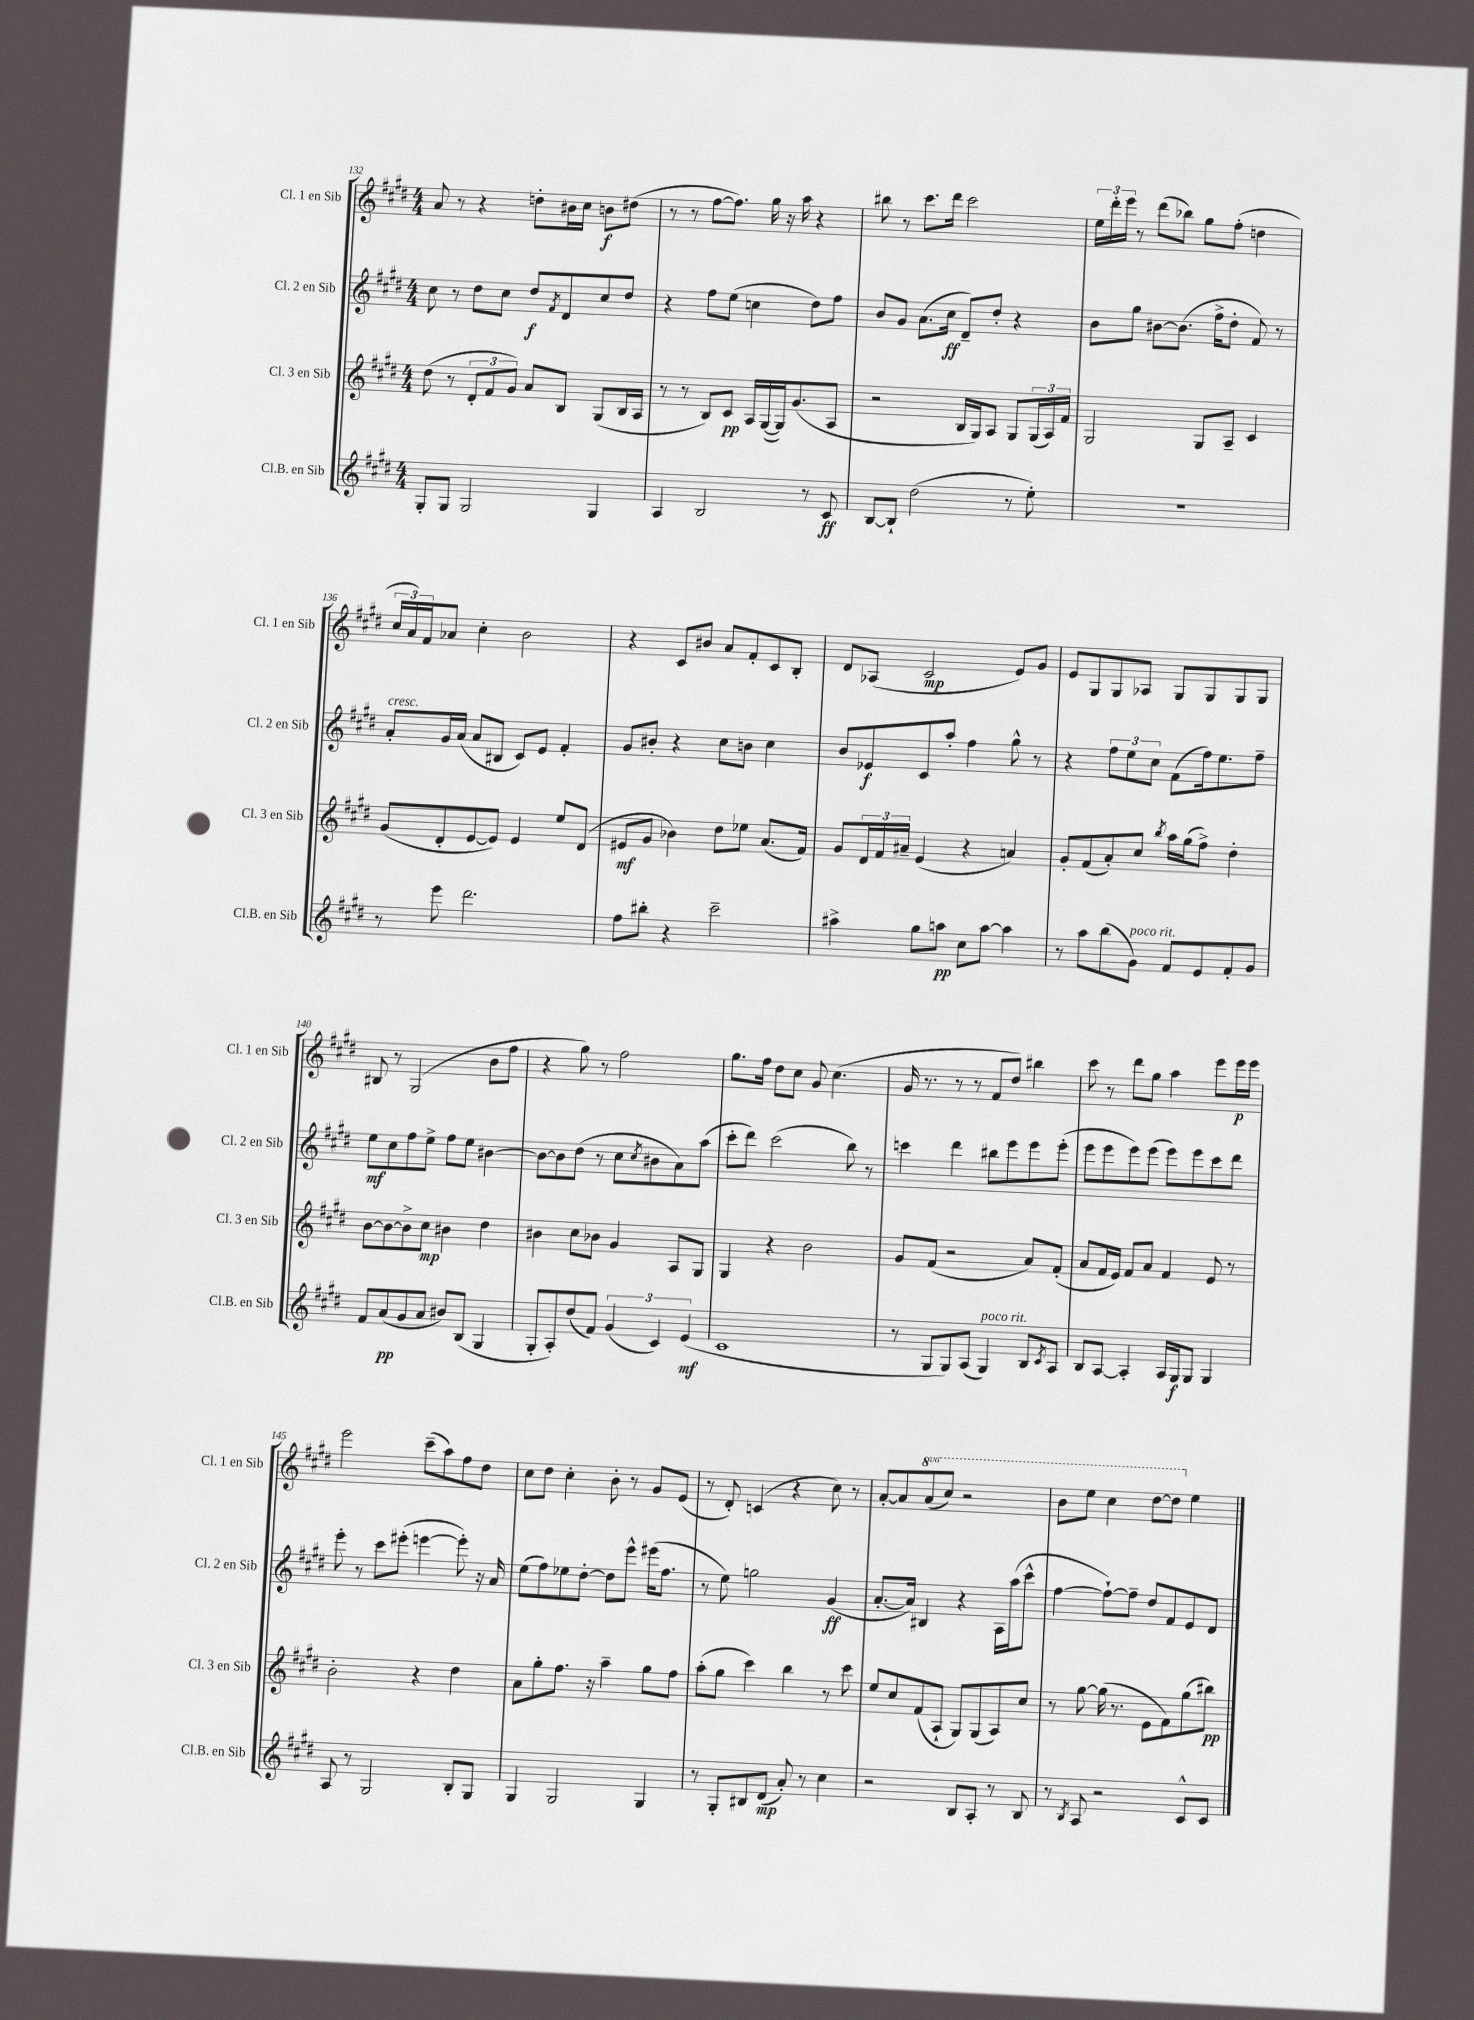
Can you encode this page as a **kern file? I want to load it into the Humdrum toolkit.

**kern	**kern	**kern	**kern
*staff4	*staff3	*staff2	*staff1
*clefG2	*clefG2	*clefG2	*clefG2
*k[f#c#g#d#]	*k[f#c#g#d#]	*k[f#c#g#d#]	*k[f#c#g#d#]
*M4/4	*M4/4	*M4/4	*M4/4
8G#'/L	(8dd#\	8cc#\	8a/
8G#/J	8r	8r	8r
2G#/	12d#'/L	8dd#\L	4r
.	12f#/	.	.
.	.	8cc#\J	.
.	12g#/J)	.	.
.	8a/L	8dd#/L	8dd'\L
.	.	8qf#/	.
.	8B/J	8d#/	16b#\L
.	.	.	16cc#\JJ
4G#/	(8G#/L	8cc#/	8b\L
.	16B/L	8dd#/J	(8dd#\J
.	16A/JJ	.	.
=	=	=	=
4A/	8r	4r	8r
.	8r	.	8r
2B/	8B/L)	8ff#\L	[8ff#\L
.	8c#/J	(8ee\J	8.ff#\]J)
.	16A/LL	4cc\	.
.	([16G#/	.	16gg#\
.	16G#/]J)	.	16r
.	(8.g#/	.	16aa\
8r	.	8dd#\L)	4r
8c#/	8A/J	8ff#\J	.
=	=	=	=
[8B/L	2r	8b/L	8bb#\
8B`/]J	.	8g#/J	8r
(2dd#\	.	(8.a\L	8.ccc#\L
.	.	16cc#\Jk	16ddd#\Jk
.	16B/LL	8d#~/L)	2ccc#\
.	16G#/J)	.	.
.	8A/J	8dd#'/J	.
8r	8G#/L	4r	.
8ee'\)	(24G#/L	.	.
.	24A/)	.	.
.	24f#/JJ	.	.
=	=	=	=
1r	2G#/	8b\L	24ee\LL
.	.	.	24ddd#'\
.	.	.	24eee\JJ
.	.	8gg#\J	8r
.	.	[8b#\L	(8ddd#\L
.	.	(8.b#\]J	8bb-\J)
.	8G#/L	.	8gg#\L
.	.	16ff#^\LK	.
.	8A~/J	8dd#'\J	(8ff#'\J
.	4c#/	8f#/)	4dd\
.	.	8r	.
=	=	=	=
8r	(8g#/L	8a'/L	24cc#/LL
.	.	.	24a/)
.	.	.	24f#/J
8eee\	8d#'/	16g#/L	8a-/J
.	.	(16a/JJ	.
2.ddd#\	[8e/	8a/L	4cc#'\
.	8e/]J)	8B#/J	.
.	4e/	8c#/L)	2b\
.	.	8e/J	.
.	8ee/L	4f#'/	.
.	(8d#/J	.	.
=	=	=	=
8ff#\L	8e#/L	8g#/L	4r
8bb#'\J	8g#/J	8b#'/J	.
4r	4b-\)	4r	8c#/L
.	.	.	8b#/J
2ccc#~\	8dd#\L	8cc#\L	8a/L
.	8ee-\J	8b\J	8f#'/
.	(8.a/L	4cc#\	8c#/
.	.	.	8B'/J
.	16f#/Jk)	.	.
=	=	=	=
4aa#^\	8g#/L	8b/L	8d#/L
.	24d#/L	8e-/	(8A-/J
.	24f#/	.	.
.	24a#~/JJ	.	.
8gg#\L	(4e/	8c#/	2c#/
8aa\J	.	8aa'/J	.
8cc#\L	4r	4ff#\	.
[8aa\J	.	.	.
4aa\]	4a/)	8gg#^^\	8e/L)
.	.	8r	8g#/J
=	=	=	=
8r	8g#'/L	4r	8e/L
8aa\L	(8f#/	.	8G#/
(8bb\	8a'/)	12ff#\L	8G#/
.	.	12ee\	.
8g#\J)	8cc#/J	.	8A-/J
.	.	12cc#\J	.
.	8qbb/	.	.
8f#/L	16aa\LL	(8f#\L	8G#/L
.	(16gg#\J	.	.
8e/	8ff#^\J)	16ff#\k)	8G#/
.	.	8.ee\	.
8f#'/	4dd#'\	.	8G#/
8g#/J	.	8ff#~\J	8G#/J
=	=	=	=
8f#/L	[8b\L	8ee\L	8B#/
(8a/	8b\_	8cc#\	8r
8g#/	8b^\]	8ff#\	(2G#/
8a/J	8cc#\J	8ee^\J	.
8b#/L)	4b#\	8ff#\L	.
(8B/J	.	8ee\J	.
4G#/	4dd#\	[4b#\	8b\L
.	.	.	8ff#\J
=	=	=	=
8G#'/L	4b#\	8b#\_L	4r
8A'/)	.	8b#\]	.
(8dd#/	8cc#\L	(8dd#\J	8gg#\)
8f#/J)	8b-\J	8r	8r
(6g#/	4g#/	8cc#\L	2ff#\
.	.	8qcc#/	.
.	.	8b#\	.
6c#/)	.	.	.
.	8A/L	8a\)	.
(6e/	.	.	.
.	8G#/J	(8aa\J	.
=	=	=	=
1c#	4G#/	8ccc#'\L	8.gg#\L
.	.	8ddd#\J)	.
.	.	.	16ff#\Jk
.	4r	(2ccc#\	8dd#\L
.	.	.	8cc#\J
.	2b\	.	8g#/
.	.	.	(4.cc#\
.	.	8bb\)	.
.	.	8r	.
=	=	=	=
8r	8g#/L	4ccc\	16g#/
.	.	.	8.r
8G#/L	(8f#/J	.	.
8G#/)	2r	4ddd#\	8r
(8A/J	.	.	8r
4G#/)	.	8bb#\L	8f#/L
.	.	8eee\	8dd#/J)
8B/L	8a/L)	8eee\	4bb#\
8qc#/	.	.	.
8A/J	(8f#'/J	(8eee'\J	.
=	=	=	=
8B/L	8a/L	8eee\L	8ccc#\
[8A/J	16f#/L	8eee\	8r
.	16e/JJ)	.	.
4A'/]	8f#/L	8eee\)	8ddd#\L
.	8a/J	(8eee\J	8gg#\J
16A/LL	4f#/	8eee\L)	4aa\
16G#/J	.	.	.
8G#/J	.	8eee\	.
4G#/	8e/	8ccc#\	8eee\L
.	8r	8ddd#\J	16eee\L
.	.	.	16eee\JJ
=	=	=	=
8A/	2b'\	8eee'\	2eee\
8r	.	8r	.
2G#/	.	8ccc#\L	.
.	.	(8eee#'\J	.
.	4r	[4eee\	(8ccc#~\L
.	.	.	8aa\)
8B'/L	4dd#\	8eee'\])	8ff#\
8G#/J	.	16r	8dd#\J
.	.	16a/	.
=	=	=	=
4G#/	8a\L	(8ee\L	8cc#\L
.	8gg#'\	8ff#\)	8dd#\J
2G#/	8.ff#\J	8ee-\	4cc#'\
.	.	[8dd#'\J	.
.	16r	.	.
.	4aa~\	8dd#\]L	8b'\
.	.	8eee^^\J	8r
4G#/	8gg#\L	(16eee#\LK	8g#/L
.	.	8.ff#\J	.
.	8ff#\J	.	(8e/J
=	=	=	=
8r	(8aa'\L	8r	8r
8G#'/L	8gg#\J	8ee\)	8d#'/)
8B#/	4ccc#\)	2gg\	(4c/
(8d#/J	.	.	.
8a'/)	4bb\	.	4r
8r	.	.	.
4cc#\	8r	(4g#/	8cc#\)
.	8ccc#\	.	8r
=	=	=	=
2r	8ee/L	[8.a'/L	[8a'/L
.	8cc#/	.	8a/]
.	.	16a/]Jk)	.
.	(8f#/	4B#/	(8aa/
.	8A`/J	.	8ccc#/J)
8B/L	8G#/L)	4r	2r
8A'/J	(8G#/	.	.
8r	8A/)	16A\LL	.
.	.	(16aa\J	.
8B/	8cc#/J	8ccc#^^\J	.
=	=	=	=
8r	8r	[4ff#\	8bb\L
8qB/	.	.	.
8A/	[8gg#\	.	8eee\J
2r	(16gg#\]	8ff#`\_L)	4ccc#\
.	8.r	.	.
.	.	8ff#~\]J	.
.	8e\L	8dd#/L	[8ddd#\L
.	8f#\)	8f#/	8ddd#\]J
8c#^^/L	(8gg#\	8e/	4ee\
8c#/J	8bb#\J)	8d#/J	.
==	==	==	==
*-	*-	*-	*-
